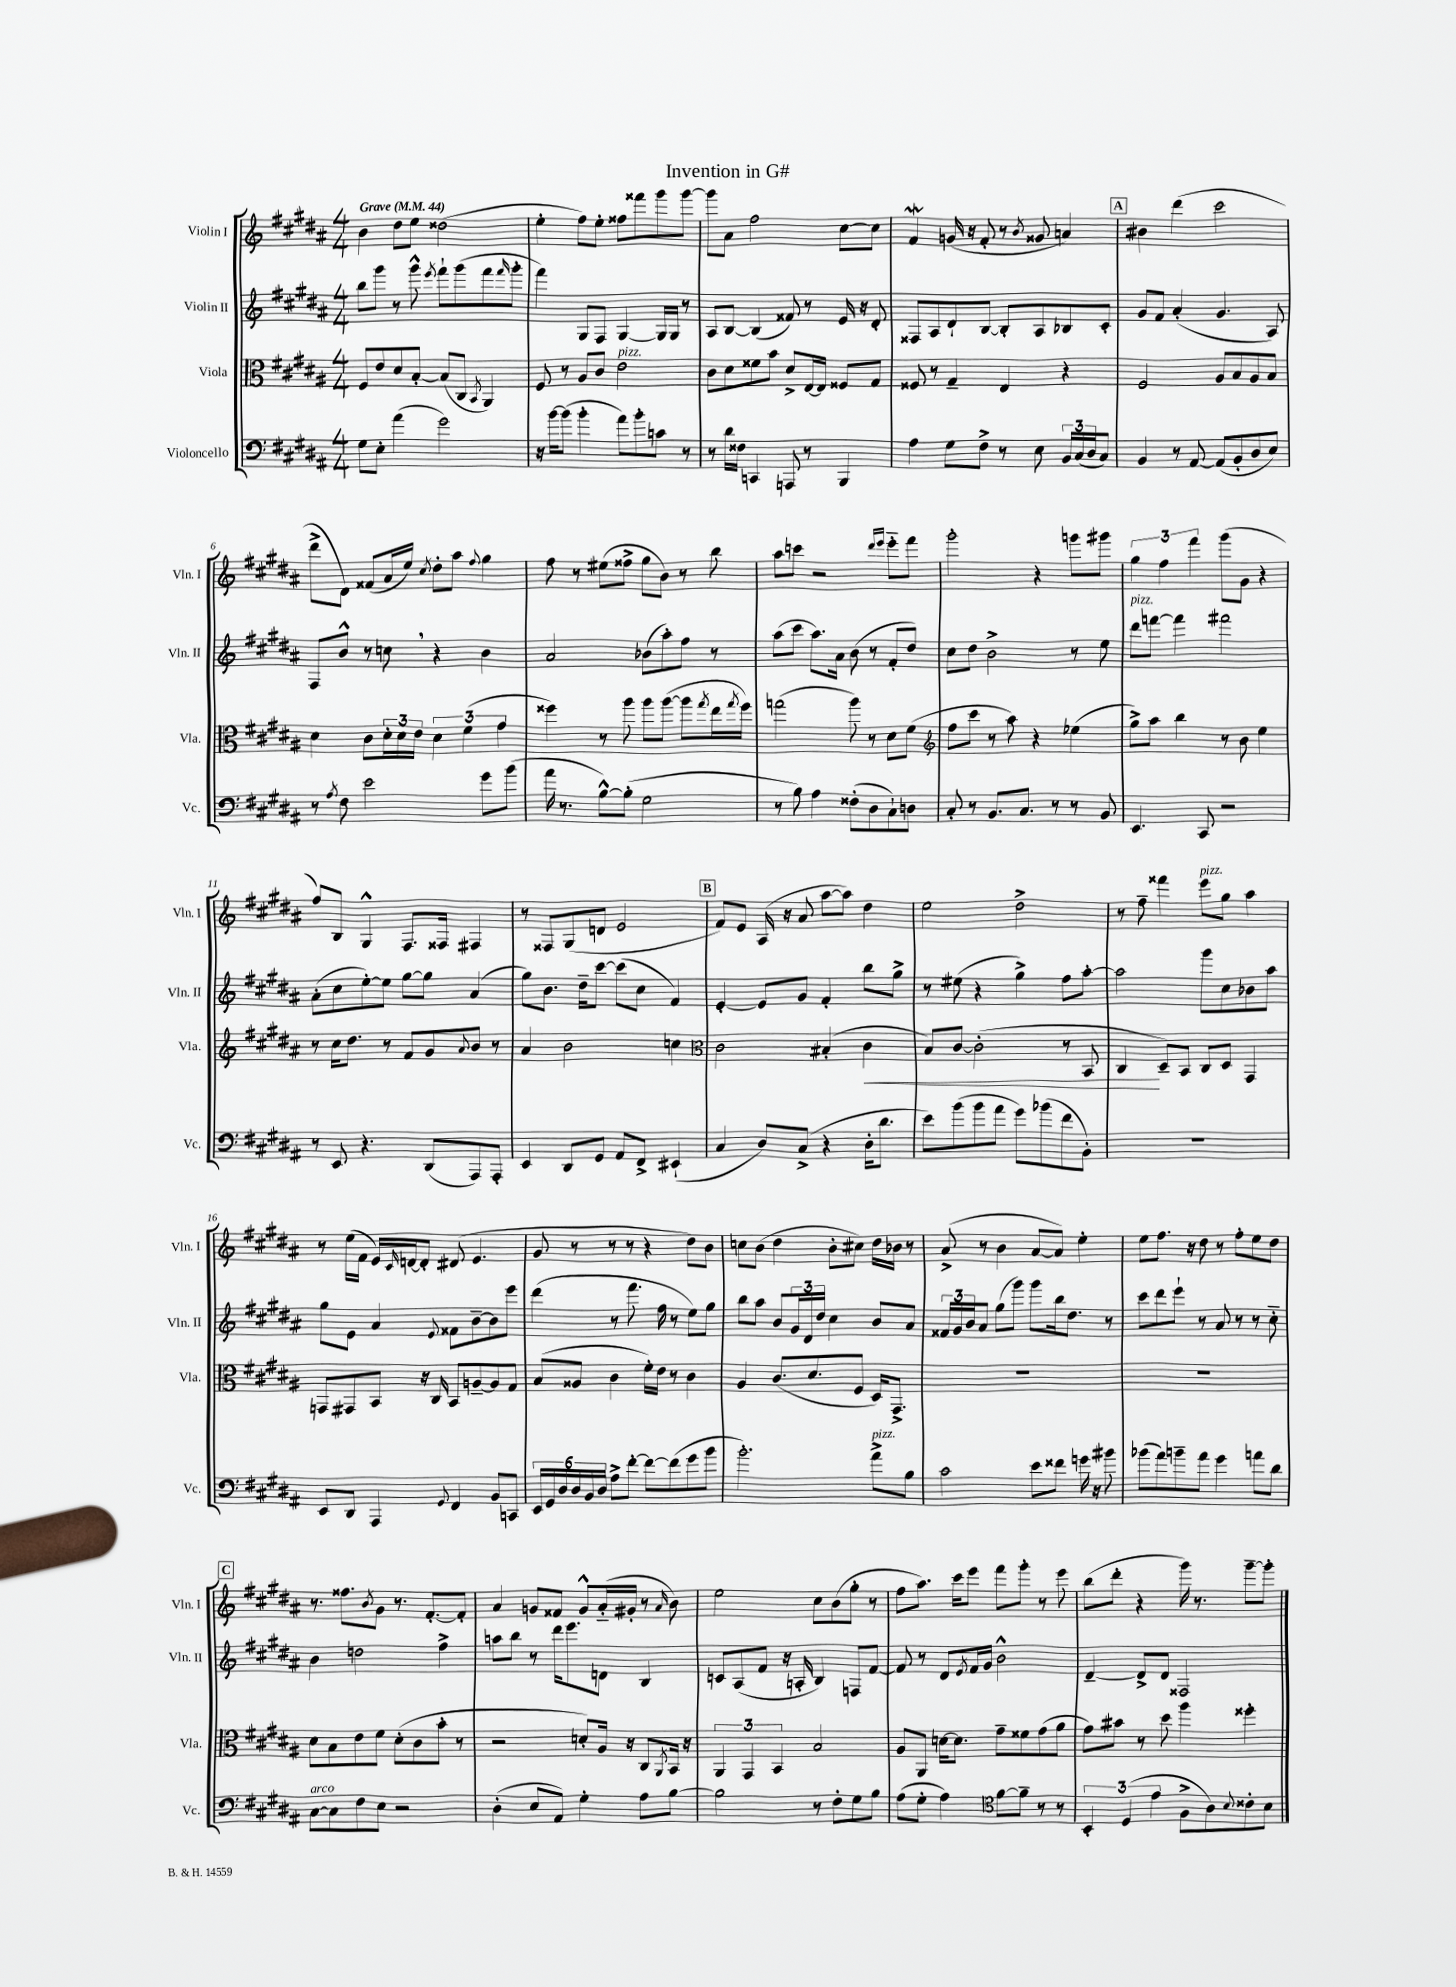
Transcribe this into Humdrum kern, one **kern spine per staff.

**kern	**kern	**kern	**kern
*staff4	*staff3	*staff2	*staff1
*clefF4	*clefC3	*clefG2	*clefG2
*k[f#c#g#d#a#]	*k[f#c#g#d#a#]	*k[f#c#g#d#a#]	*k[f#c#g#d#a#]
*M4/4	*M4/4	*M4/4	*M4/4
*MM44	*MM44	*MM44	*MM44
8G#	8F#	8bb	4b
8E'	8e	8ggg#	.
(4a#	8d#	8r	8dd#
.	[8B'	8ggg#^^	8ee
.	.	8qeee	.
2g#)	(8B]	8fff#`	(2dd##
.	8C#	(8ggg#	.
.	8qBB	.	.
.	4AA#)	8fff#	.
.	.	16qqfff#	.
.	.	8ggg#'	.
=	=	=	=
16r	8F#	4fff#)	4ee'
[16b	.	.	.
(8b]	8r	.	.
4b'	8A#	8G#	8ff#)
.	8c#	8F#	8ee'
8a#)	2e	[4G#	8ff##
8b'	.	.	8fff##
8c	.	16G#]	8ggg#
.	.	16G#	.
8r	.	8r	[8ggg#
=	=	=	=
8r	8c#	8A#	8ggg#]
16d#	8d#	[8B	8a#
16F##	.	.	.
4CC	8f##	(4B]	2ff#
.	8b	.	.
8AAA	8d#^	8f##)	.
8r	[16E	8r	.
.	16E]	.	.
4BBB	8F##	16e	[8cc#
.	.	16r	.
.	8G#	8d#'	8cc#]
=	=	=	=
4A#	8F##	8F##	4f#
.	8r	8A#	.
8G#	4G#~	8d#`	(16g
.	.	.	16r
8F#^	.	[8B	8f#'
8r	4E	8B']	8r
.	.	.	8qb
8E	.	8A#	8g##
24BB	4r	8B-	4a)
(24C#	.	.	.
24D#	.	.	.
8C#)	.	8c#'	.
=	=	=	=
4BB	2F#	8g#	4b#
.	.	8f#	.
8r	.	(4a#'	(4ddd#
[8AA#	.	.	.
(8AA#]	8A#	4.g#	2ccc#
8BB'	8B	.	.
8D#	8A#	.	.
8E)	8B	8A#)	.
=	=	=	=
8r	4d#	8F#	8ddd#^
8qA#	.	.	.
8F#	.	8b^^	8d#)
2e	8c#	8r	(8f##
.	24d#'	8cc	16a#
.	24d#	.	.
.	.	.	16ee)
.	24e	.	.
.	.	.	8qcc#
.	6d#	4r	8dd#'
.	.	.	8aa#
.	(6f#	.	.
.	.	.	8qqff#
8g#	.	4b	4gg#
.	6g#	.	.
(8b	.	.	.
=	=	=	=
16a#	4ff##)	2a#	8ff#
8.r	.	.	.
.	.	.	8r
[8B^^)	8r	.	(8ee#
(8B']	8aa#	.	8ff##^
2G#	8aa#	(8b-	8gg#
.	([8aa#	8aa#')	8b)
.	8aa#]	8ff#	8r
.	8qgg#	.	.
.	16ee	8r	8bb
.	8qgg#	.	.
.	16ff##)	.	.
=	=	=	=
8r	(2gg	(8aa#	8aa#
8B)	.	8ccc#	8ccc
4A#	.	8.aa#)	2r
.	.	16a#	.
(8F##'	8aa#)	(8b	.
8D#	8r	8r	.
.	.	.	16qqddd#
.	.	.	16qqeee
8C#`)	8d#	8f#'	8eee'~
8D	(8f#	8dd#)	8fff#
=	=	=	=
*	*clefG2	*	*
8C#'	8ff#	8cc#	2ggg#'
8r	8ccc#	8dd#	.
8.BB	8r	2b^	.
.	8aa#)	.	.
8.C#	.	.	.
.	4r	.	4r
8r	.	.	.
8r	(4ee-	8r	8ggg
8BB	.	8ee	8ggg#
=	=	=	=
4.EE	8gg#^)	8ddd#	6gg#
.	8aa#	[8fff	.
.	.	.	6ff#
.	4bb	4fff]	.
.	.	.	6fff#
8CC#	.	.	.
2r	8r	2fff#	(8ggg#
.	8b	.	8g#
.	4ee	.	4r
=	=	=	=
8r	8r	(8a#'	8ff#)
8EE	16cc#	8cc#	8B
.	8.dd#	.	.
4.r	.	[8ee')	4G#^^
.	8r	8ee]	.
.	8f#	[8gg#	8.F#
(8DD#	8g#	8gg#]	.
.	.	.	16F##
.	8qqa#	.	.
8AAA#)	8b	(4a#	4F#
8AAA#'	8r	.	.
=	=	=	=
4EE	4a#	8gg#)	8r
.	.	8.b	8F##
8DD#	2b	.	(8G#
.	.	16dd#~	.
8GG#	.	[8ccc#	8d
8AA#	.	(8ccc#]	2e
8FF#^	.	8cc#	.
(4EE#`	4cc	4f#)	.
=	=	=	=
*	*clefC3	*	*
4C#	2c#	[4e'	8f#)
.	.	.	8e
8D#)	.	8e]	(16A#
.	.	.	16r
(8C#^	.	8g#	8a#
4r	(4B#'	4f#'	[8aa#
.	.	.	8aa#])
16D#'	4c#	8bb	4dd#
8.d#	.	.	.
.	.	8gg#^	.
=	=	=	=
8e)	8B)	8r	2ee
(8b	[8c#	(8ee#	.
8b	(2c#']	4r	.
8a#	.	.	.
8g#)	.	4gg#^)	2dd#^
(8b-	.	.	.
8f#	8r	8ff#	.
8BB')	8BB	[8aa#'	.
=	=	=	=
1r	4C#	2aa#]	8r
.	.	.	8ff#~
.	8D#~)	.	4fff##
.	8BB	.	.
.	8C#	8ggg#	8eee
.	8D#	8cc#	8gg#
.	4GG#	8b-	4aa#
.	.	8aa#	.
=	=	=	=
8EE	8GG	8gg#	8r
8DD#	8GG#	8e	(16ee
.	.	.	16f#
4AAA#	8BB	4a#	16e)
.	.	.	16qqc#
.	.	.	[16d
.	16r	.	8d']
.	16C#	.	.
8qqGG#	.	8qqe	.
4FF#	8BB	8f##	(8d#
.	[8A~	[8b~	4.e
8BB	8A]	8b]	.
8CC	8G#	8eee	.
=	=	=	=
24EE	(8B	(4ddd#	8g#
24GG#	.	.	.
24D#	.	.	.
24D#	8A##	.	8r
24BB	.	.	.
24D#	.	.	.
8A#^	4c#	8r	8r
[8f#'	.	8.fff#	8r
8f#_	16f#')	.	4r
.	16e	16ff#	.
(8f#]	8r	8r	.
8g#	4c#	8ee)	8dd#)
8b	.	8gg#	8b
=	=	=	=
2.b')	4A#	8bb	8cc
.	.	8aa#	(8b
.	(8.c#	8b	4dd#
.	.	24g#	.
.	.	24d#	.
.	8.d#	.	.
.	.	24dd#	.
.	.	4cc#	8b'
.	8F#	.	8cc#)
8a#^	16D#)	8b	16dd#
.	8.GG#^	.	16b-
8B	.	8a#	8r
=	=	=	=
2c#	1r	24f##	(8a#^
.	.	24g#	.
.	.	24b	.
.	.	8a#	8r
.	.	(8gg#	4b
.	.	8ggg#)	.
8e	.	8ggg#	[8a#
8f##	.	16bb	8a#])
.	.	8.dd#	.
16g	.	.	4ee'
16r	.	.	.
8b#	.	8r	.
=	=	=	=
(8b-	1r	8ccc#	8ee
8a#)	.	8ddd#	8.ff#
8b~	.	8eee`	.
.	.	.	16r
8a#	.	8r	8dd#
4g#	.	8a#	8r
.	.	8r	8ff#'
8a	.	8r	8ee
8d#	.	8cc#'~	8dd#
=	=	=	=
[8C#	8d#	4b	8.r
8C#]	8B	.	.
.	.	.	8.ff##
8F#	8e	2dd	.
.	.	.	8qb
8E	8f#	.	8g#
2r	(8d#'	.	8.r
.	8c#	.	.
.	.	.	[8.f#'
.	8b'	4ff#^	.
.	8r	.	8f#']
=	=	=	=
(4D#'	2r	8aa	4a#
.	.	8bb	.
8E	.	8r	8g
8AA#)	.	16ddd#	8f##
.	.	8.eee	.
4G#'	8d')	.	8g^^
.	16A#	8d	(16a#'~
.	16r	.	16g#'
8A#	8C#	4B	8r
.	8qAA#	.	16qqa#
[8B	16BB	.	8b)
.	16r	.	.
=	=	=	=
2B]	6AA#	8c	2ee
.	.	(8A#	.
.	6GG#	.	.
.	.	8f#	.
.	6BB	.	.
.	.	16r	.
.	.	16A'	.
8r	2B	4B)	8cc#
8F#'	.	.	(8b
8G#	.	8F	8gg#'
8B	.	[8f#	8r
=	=	=	=
(8A#	8A#	8f#]	8ff#
8G#'	8AA#	8r	8.aa#)
4A#)	[16d	8d#	.
.	8.d]	.	16ccc#
.	.	8qe	.
.	.	16f#	8eee
.	.	16g#	.
*clefC4	*	*	*
[8f#	8g#~	2b^^	8fff#
8f#~]	8f##	.	8ggg#'
8r	(8g#	.	8r
8r	8a#	.	8eee
=	=	=	=
6BB'	8g#)	[4d#~	(8bb
.	8b#	.	8ddd#'
(6D#	.	.	.
.	8r	8d#^]	4r
6e	.	.	.
.	8dd#	8d#	.
8F#^	4aa#	2F##	16ggg#)
.	.	.	8.r
8A#)	.	.	.
8qqB	.	.	.
8c##'	4ff##'	.	[8ggg#~
8B	.	.	8ggg#']
==	==	==	==
*-	*-	*-	*-
